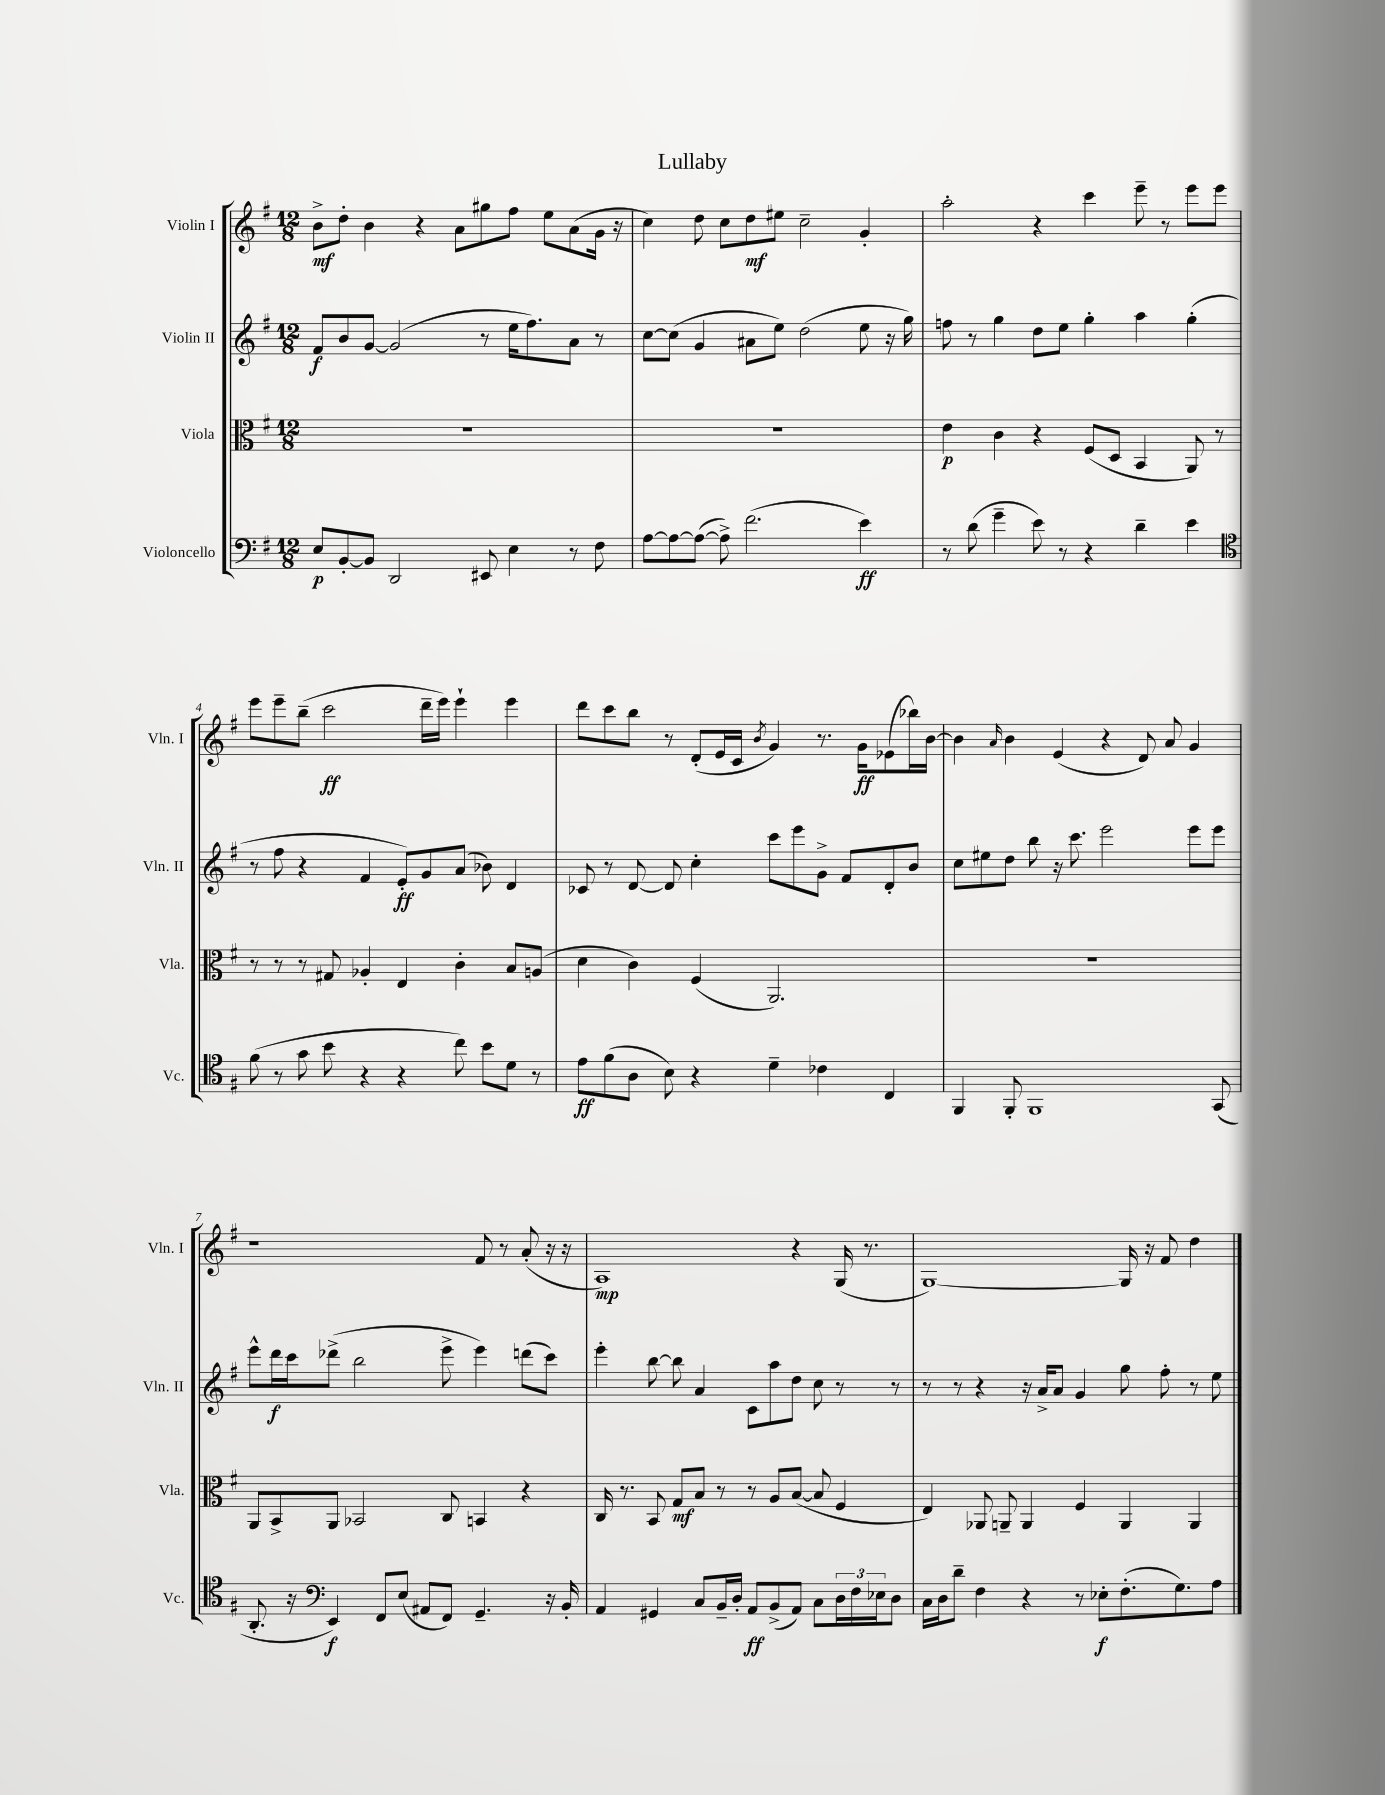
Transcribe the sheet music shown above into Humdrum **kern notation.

**kern	**kern	**kern	**kern
*staff4	*staff3	*staff2	*staff1
*clefF4	*clefC3	*clefG2	*clefG2
*k[f#]	*k[f#]	*k[f#]	*k[f#]
*M12/8	*M12/8	*M12/8	*M12/8
8E	1.r	8f#	8b^
[8BB'	.	8b	8dd'
8BB]	.	[8g	4b
2DD	.	(2g]	.
.	.	.	4r
.	.	.	8a
8EE#	.	8r	8gg#
4E	.	16ee	8ff#
.	.	8.ff#)	.
.	.	.	8ee
8r	.	8a	(8a
8F#	.	8r	16g
.	.	.	16r
=	=	=	=
[8A	1.r	[8cc	4cc)
8A_	.	(8cc]	.
(8A_	.	4g	8dd
8A^])	.	.	8cc
(2.f#	.	8a#	8dd
.	.	8ee)	8ee#
.	.	(2dd	2cc~
4e)	.	8ee	4g'
.	.	16r	.
.	.	16gg)	.
=	=	=	=
8r	4e	8ff	2aa'
(8d	.	8r	.
4g~	4c	4gg	.
8e)	4r	8dd	4r
8r	.	8ee	.
4r	(8F#	4gg'	4ccc
.	8D	.	.
4d~	4BB	4aa	8eee~
.	.	.	8r
4e	8AA)	(4gg'	8eee
.	8r	.	8eee
=	=	=	=
*clefC4	*	*	*
(8f#	8r	8r	8eee
8r	8r	8ff#	8eee~
8g	8r	4r	(8bb~
8b	8G#	.	2ccc
4r	4A-'	4f#	.
4r	4E	8e')	.
.	.	8g	16ddd~
.	.	.	16eee)
8cc)	4c'	(8a	4eee`
8b	.	8b-)	.
8d	8B	4d	4eee
8r	(8A	.	.
=	=	=	=
8e	4d	8c-	8ddd
(8f#	.	8r	8ccc
8A	4c)	[8d	8bb
8B)	.	8d]	8r
4r	(4F#	4cc'	(8d'
.	.	.	16e
.	.	.	16c
.	.	.	8qb
4d~	2.AA)	8ccc	4g)
.	.	8eee	.
4c-	.	8g^	8.r
.	.	8f#	.
.	.	.	16g
4C	.	8d'	(8e-
.	.	8b	16bb-)
.	.	.	[16b
=	=	=	=
4FF#	1.r	8cc	4b]
.	.	8ee#	.
.	.	.	16qqa
8FF#'	.	8dd	4b
1FF#	.	8bb	.
.	.	16r	(4e
.	.	8.ccc	.
.	.	2eee	4r
.	.	.	8d)
.	.	.	8a
.	.	8eee	4g
(8GG	.	8eee	.
=	=	=	=
8.AA'	8AA	8eee^^	1r
.	8BB^	16ddd	.
16r	.	16ccc	.
*clefF4	*	*	*
4EE)	8AA	(8ddd-^	.
.	2BB-	2bb	.
8FF#	.	.	.
(8E	.	.	.
8AA#	.	.	.
8FF#)	8C	8eee^	.
4.GG~	4BB	4eee)	8f#
.	.	.	8r
.	4r	(8ddd	(8a'
16r	.	8ccc)	16r
16BB'	.	.	16r
=	=	=	=
4AA	16C	4eee'	1A)
.	8.r	.	.
4GG#	8BB	[8bb	.
.	8G	8bb]	.
8C	8B	4a	.
16BB~	8r	.	.
16D'	.	.	.
8AA	8r	8c	.
(8BB^	8A	8aa	.
8AA)	([8B	8dd	4r
8C	8B]	8cc	.
24D	4F#	8r	(16G
24F#	.	.	.
.	.	.	8.r
24E-	.	.	.
8D	.	8r	.
=	=	=	=
16C	4E)	8r	[1G)
16D	.	.	.
8d~	.	8r	.
4F#	8AA-	4r	.
.	8AA~	.	.
4r	4AA	16r	.
.	.	16a^	.
.	.	8a	.
8r	4F#	4g	.
8E-'	.	.	.
(8.F#'	4AA	8gg	16G]
.	.	.	16r
.	.	8ff#'	8f#
8.G)	.	.	.
.	4AA	8r	4dd
8A	.	8ee	.
==	==	==	==
*-	*-	*-	*-
